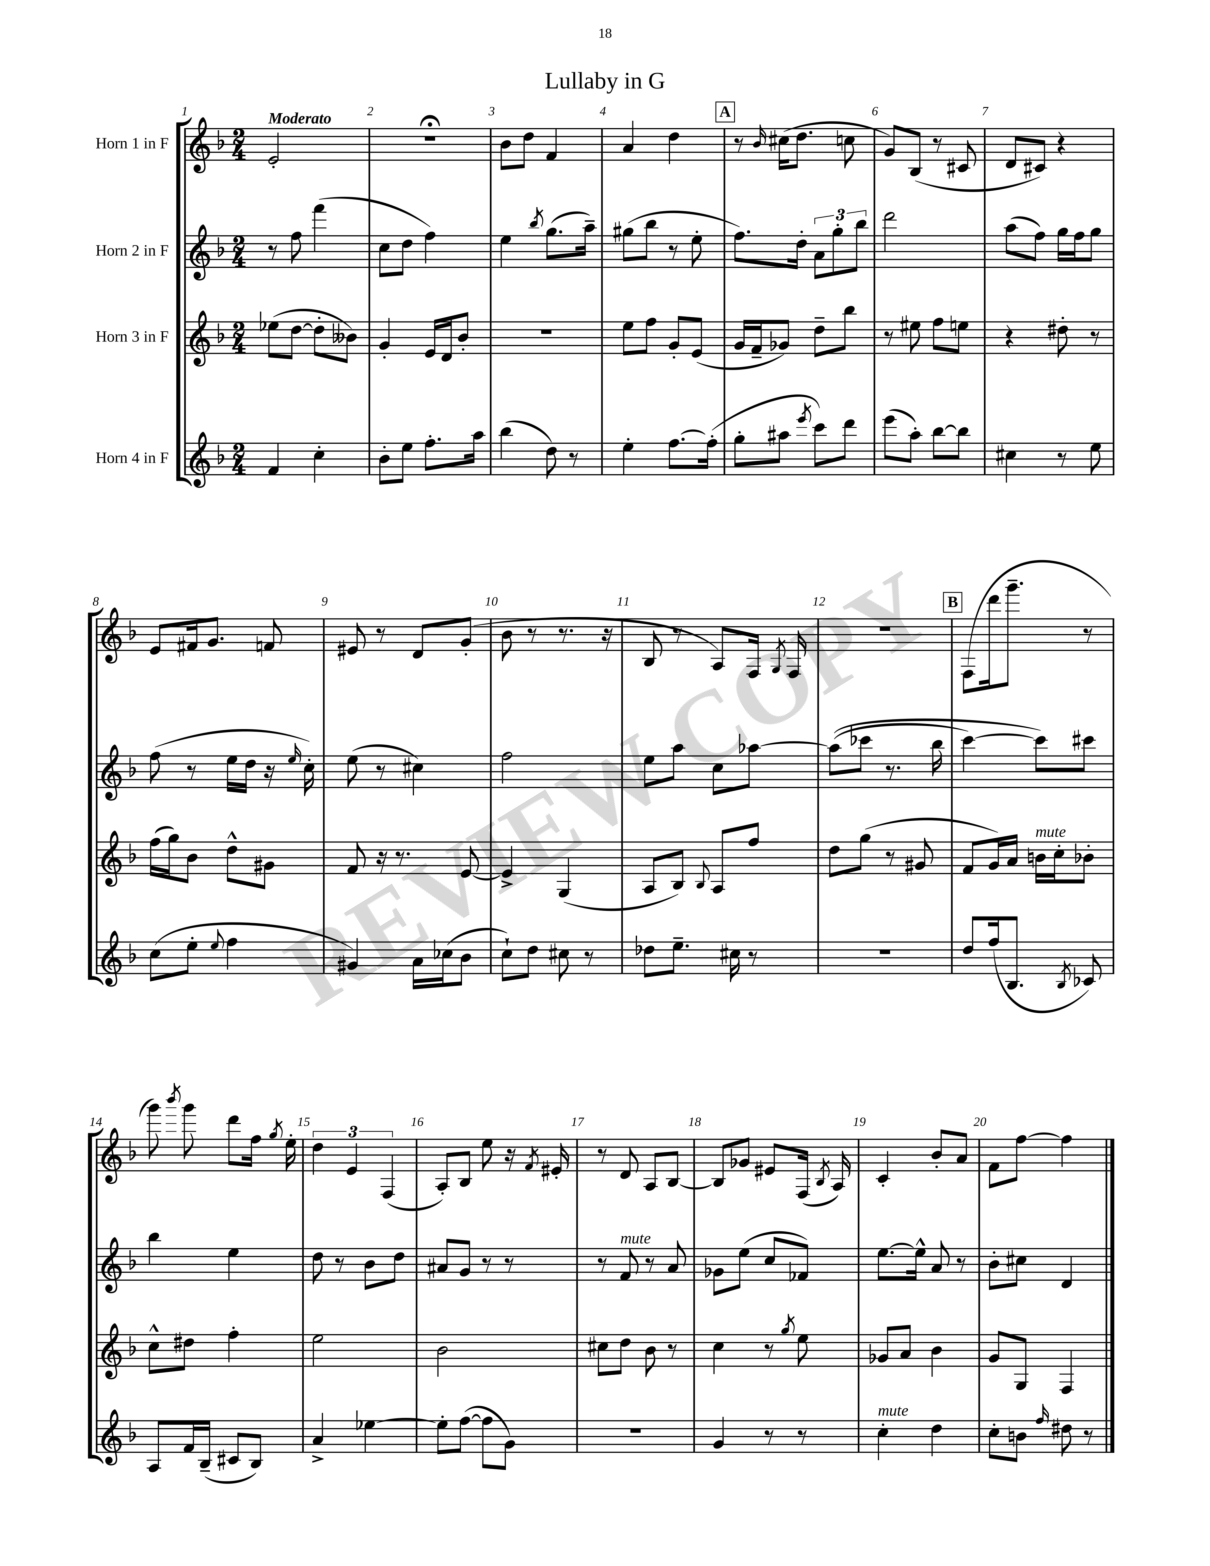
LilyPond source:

\header { title = "Lullaby in G" }
<<
\new StaffGroup <<
\new Staff = "s0" \with { instrumentName = "Horn 1 in F" } {
    \clef treble \key f \major \numericTimeSignature \time 2/4 \tempo "Moderato"
    \autoBeamOff e'2-. |
    r2\fermata |
    bes'8[ d''8] f'4 |
    a'4 d''4 |
    \mark \markup { \box "A" } r8 \grace { bes'16 } cis''16[( d''8.] c''8 |
    g'8[) bes8]( r8 cis'8 |
    d'8[ cis'8]) r4 |
    e'8[ fis'16 g'8.] f'8 |
    eis'8 r8 d'8[ g'8]-.( |
    bes'8 r8 r8. r16 |
    bes8 r8 a8[) f16] \acciaccatura { g8 } f16 |
    R2 |
    \mark \markup { \box "B" } f8[( d'''16 g'''8.]-- r8 |
    g'''8) \acciaccatura { bes'''8 } g'''8 d'''8[ f''16] \acciaccatura { g''8 } e''16-. |
    \tuplet 3/2 { d''4 e'4 f4( } |
    a8[-.) bes8] e''8 r16 \acciaccatura { f'8 } eis'16-. |
    r8 d'8 a8[ bes8]~ |
    bes8[ ges'8] eis'8[ f16]( \acciaccatura { bes8 } a16) |
    c'4-. bes'8[-. a'8] |
    f'8[ f''8]~ f''4 \bar "|." |
}
\new Staff = "s1" \with { instrumentName = "Horn 2 in F" } {
    \clef treble \key f \major \numericTimeSignature \time 2/4
    \autoBeamOff r8 f''8 f'''4( |
    c''8[ d''8] f''4) |
    e''4 \acciaccatura { bes''8 } g''8.[( a''16]--) |
    gis''8[( bes''8] r8 e''8-. |
    \mark \markup { \box "A" } f''8.[) d''16]-. \tuplet 3/2 { a'8[ g''8-. bes''8] } |
    d'''2 |
    a''8[( f''8]) g''16[ f''16 g''8] |
    f''8( r8 e''16[ d''16] r16 \grace { e''16 } c''16-.) |
    e''8( r8 cis''4) |
    f''2 |
    e''8[ a''8] c''8[ aes''8]~ |
    aes''8[(\( ces'''8] r8. bes''16 |
    \mark \markup { \box "B" } c'''4~) c'''8[\) cis'''8] |
    bes''4 e''4 |
    d''8 r8 bes'8[ d''8] |
    ais'8[ g'8] r8 r8 |
    r8 f'8^\markup { \italic "mute" } r8 a'8 |
    ges'8[ e''8]( c''8[ fes'8]) |
    e''8.[~ e''16]-^ a'8 r8 |
    bes'8[-. cis''8] d'4 \bar "|." |
}
\new Staff = "s2" \with { instrumentName = "Horn 3 in F" } {
    \clef treble \key f \major \numericTimeSignature \time 2/4
    \autoBeamOff ees''8[( d''8]~ d''8[-. beses'8]) |
    g'4-. e'16[ d'16 bes'8]-. |
    R2 |
    e''8[ f''8] g'8[-. e'8]( |
    \mark \markup { \box "A" } g'16[ f'16-- ges'8]) d''8[-- bes''8] |
    r8 eis''8 f''8[ e''8] |
    r4 dis''8-. r8 |
    f''16[( g''16) bes'8] d''8[-^ gis'8] |
    f'8 r16 r8. e'8~ |
    e'4-> g4( |
    a8[ bes8]) \appoggiatura { bes8 } a8[ f''8] |
    d''8[ g''8]( r8 gis'8 |
    \mark \markup { \box "B" } f'8[ g'16) a'16] b'16[^\markup { \italic "mute" } c''16-. bes'8]-. |
    c''8[-^ dis''8] f''4-. |
    e''2 |
    bes'2 |
    cis''8[ d''8] bes'8 r8 |
    c''4 r8 \acciaccatura { g''8 } e''8 |
    ges'8[ a'8] bes'4 |
    g'8[ g8] f4 \bar "|." |
}
\new Staff = "s3" \with { instrumentName = "Horn 4 in F" } {
    \clef treble \key f \major \numericTimeSignature \time 2/4
    \autoBeamOff f'4 c''4-. |
    bes'8[-. e''8] f''8.[-. a''16] |
    bes''4( d''8) r8 |
    e''4-. f''8.[~ f''16]-.( |
    \mark \markup { \box "A" } g''8[-. ais''8] \acciaccatura { e'''8 } c'''8[) d'''8] |
    e'''8[( a''8]-.) bes''8[~ bes''8] |
    cis''4 r8 e''8 |
    c''8[( e''8]-. \appoggiatura { e''8 } f''4 |
    gis'4) a'16[ ces''16( bes'8] |
    c''8[-!) d''8] cis''8 r8 |
    des''8[ e''8.]-- cis''16 r8 |
    r2 |
    \mark \markup { \box "B" } d''8[ f''16( bes8.] \acciaccatura { bes8 } ces'8) |
    a8[ f'16 bes16]--( cis'8[ bes8]) |
    a'4-> ees''4~ |
    ees''8[-. f''8]~( f''8[ g'8]) |
    r2 |
    g'4 r8 r8 |
    c''4-.^\markup { \italic "mute" } d''4 |
    c''8[-. b'8] \grace { f''16 } dis''8 r8 \bar "|." |
}
>>
>>
\layout { \context { \Score \override BarNumber.break-visibility = ##(#f #t #t) barNumberVisibility = #all-bar-numbers-visible } }
